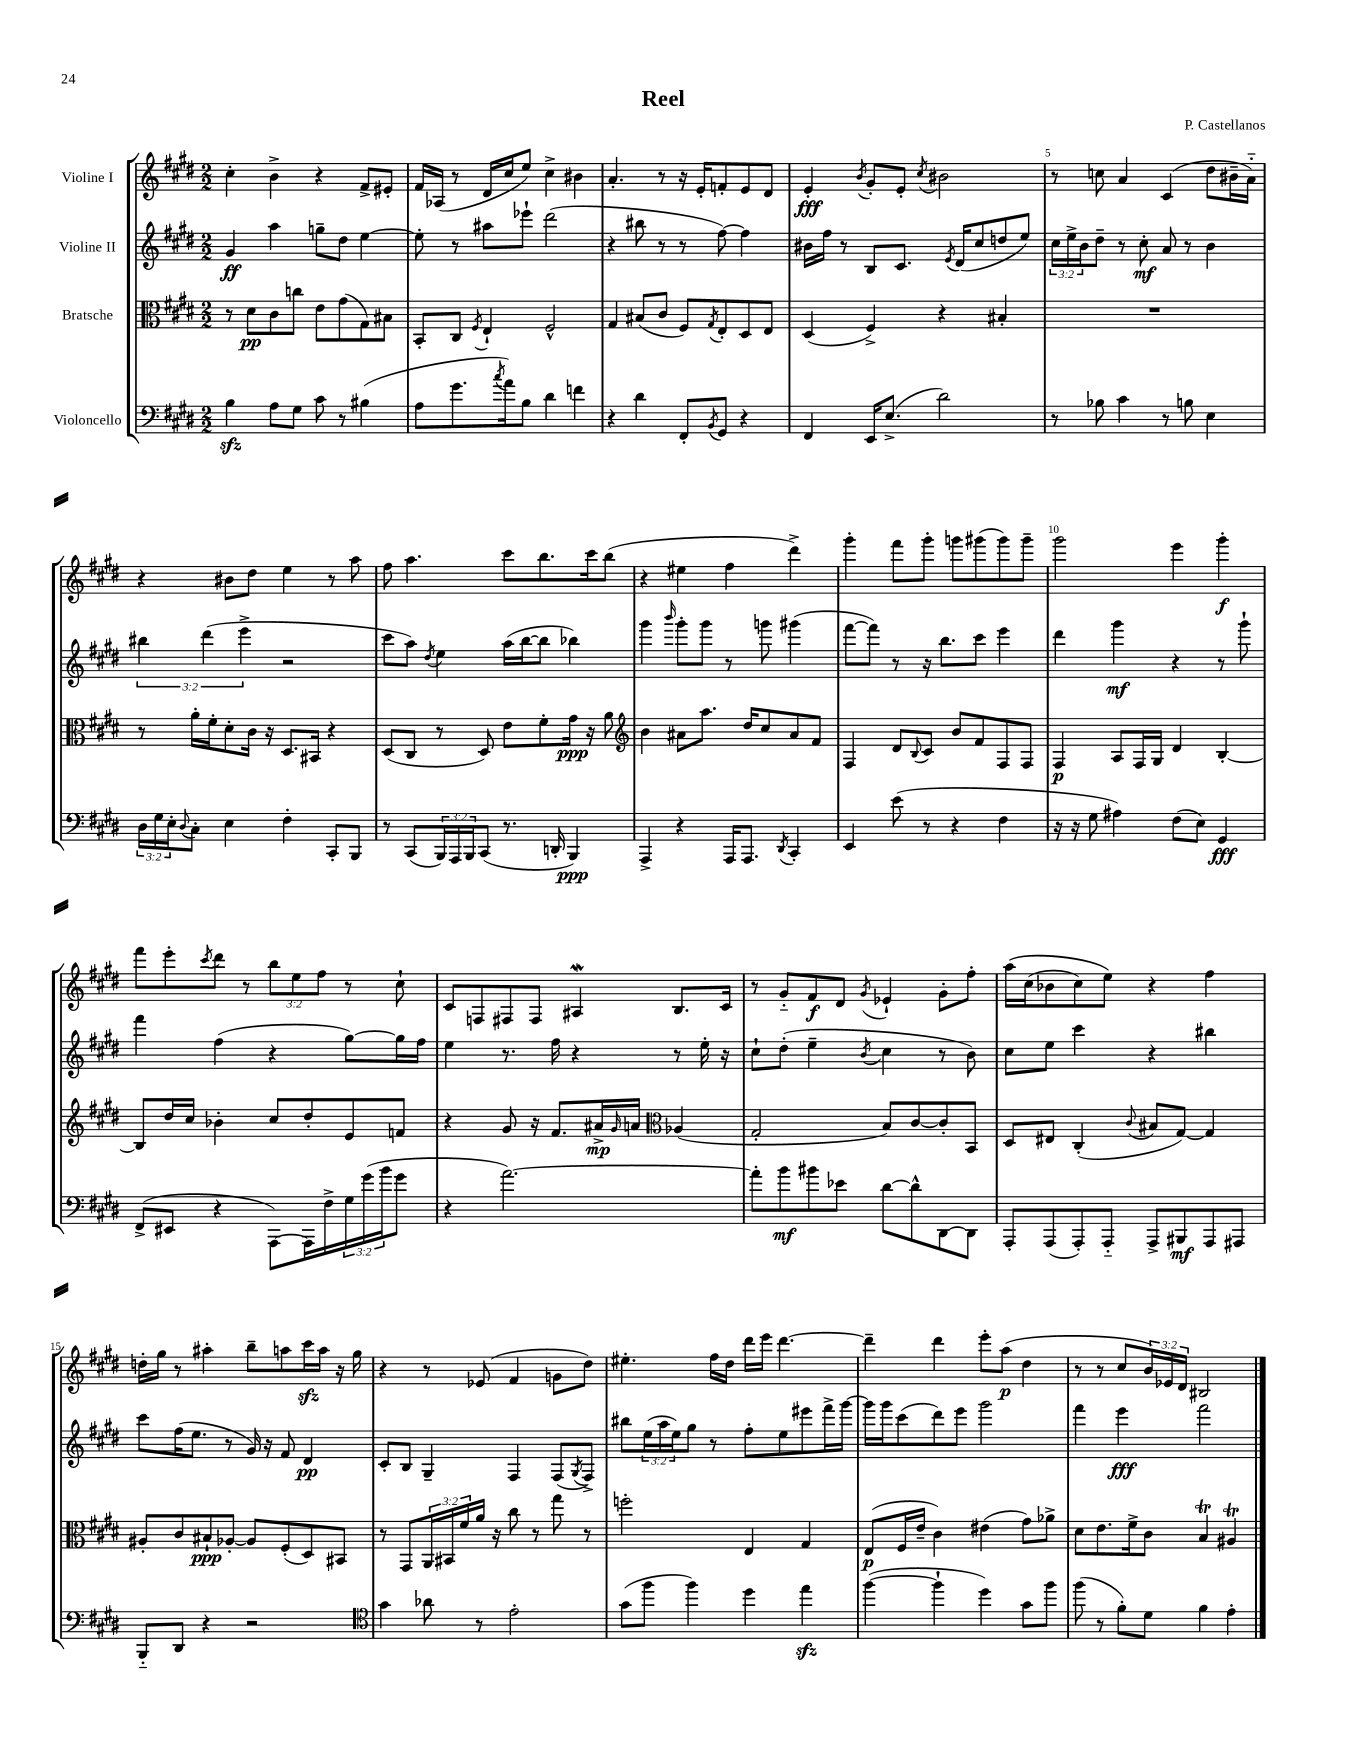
\header { title = "Reel" composer = "P. Castellanos" }
<<
\new StaffGroup <<
\new Staff = "s0" \with { instrumentName = "Violine I" } {
    \clef treble \key e \major \numericTimeSignature \time 2/2 \override Staff.TupletNumber.text = #tuplet-number::calc-fraction-text
    cis''4-. b'4-> r4 fis'8-> eis'8-. |
    fis'16 aes16( r8 dis'16 cis''16 e''8) cis''4-> bis'4 |
    a'4.-. r8 r16 e'16-. f'8-. e'8 dis'8 |
    e'4-.\fff \acciaccatura { b'8 } gis'8-. e'8-. \acciaccatura { cis''8 } bis'2 |
    r8 c''8 a'4 cis'4( dis''8 bis'16-- a'16-_) |
    r4 bis'8 dis''8 e''4 r8 a''8 |
    fis''8 a''4. cis'''8 b''8. cis'''16 b''8( |
    r4 eis''4 fis''4 dis'''4->) |
    gis'''4-. fis'''8 gis'''8-. g'''8 gis'''8( gis'''8) gis'''8-- |
    gis'''2 e'''4 gis'''4-.\f |
    fis'''8 e'''8-. \acciaccatura { cis'''8 } dis'''8 r8 \tuplet 3/2 { b''8 e''8 fis''8 } r8 cis''8-! |
    cis'8 f8 fis8 fis8 ais4\mordent b8. cis'16 |
    r8 gis'8-_ fis'8\f dis'8 \acciaccatura { gis'8 } ees'4-! gis'8-. fis''8-. |
    a''16\( cis''16( bes'8 cis''8) e''8\) r4 fis''4 |
    d''16-. gis''16 r8 ais''4-. b''8-- a''8 cis'''16\sfz a''16 r16 gis''16 |
    r4 r8 ees'8( fis'4 g'8 dis''8) |
    eis''4.-. fis''16 dis''16 dis'''16 e'''16 dis'''4.~ |
    dis'''4-- dis'''4 e'''8-. a''8\p( dis''4 |
    r8 r8 cis''8 \tuplet 3/2 { b'16) ees'16 dis'16 } bis2 \bar "|." |
}
\new Staff = "s1" \with { instrumentName = "Violine II" } {
    \clef treble \key e \major \numericTimeSignature \time 2/2 \override Staff.TupletNumber.text = #tuplet-number::calc-fraction-text
    gis'4\ff a''4 g''8-- dis''8 e''4~ |
    e''8-. r8 ais''8 ees'''8-! dis'''2( |
    r4 bis''8 r8 r8 fis''8~) fis''4 |
    bis'16 fis''16 r8 b8 cis'8. \acciaccatura { e'8 } dis'16( cis''8 d''8 e''8) |
    \tuplet 3/2 { cis''16 e''16-> b'16 } dis''8-- r8 cis''8-.\mf a'8 r8 b'4 |
    \tuplet 3/2 { bis''4 dis'''4( e'''4-> } r2 |
    cis'''8 a''8) \acciaccatura { dis''8 } e''4 a''16( b''16~ b''8 bes''4) |
    gis'''4 \grace { b'''16 } gis'''8-. gis'''8 r8 g'''8 gis'''4( |
    fis'''8~ fis'''8) r8 r16 b''8. cis'''8 e'''4 |
    dis'''4 gis'''4\mf r4 r8 gis'''8-! |
    fis'''4 fis''4( r4 gis''8~) gis''16 fis''16 |
    e''4 r8. fis''16 r4 r8 e''16-. r16 |
    cis''8-! dis''8-.( e''4-- \acciaccatura { b'8 } cis''4 r8 b'8) |
    cis''8 e''8 cis'''4 r4 bis''4 |
    cis'''8 fis''16( e''8. r8 gis'16) r16 fis'8 dis'4\pp |
    cis'8-. b8 gis4-- fis4 fis8( \acciaccatura { gis8 } fis8->) |
    bis''8 \tuplet 3/2 { e''16( a''16 e''16) } gis''8 r8 fis''8-. e''8 eis'''8 fis'''16-> gis'''16~ |
    gis'''16 gis'''16 cis'''8( dis'''8) e'''8 gis'''2 |
    fis'''4 e'''4\fff fis'''2 \bar "|." |
}
\new Staff = "s2" \with { instrumentName = "Bratsche" } {
    \clef alto \key e \major \numericTimeSignature \time 2/2 \override Staff.TupletNumber.text = #tuplet-number::calc-fraction-text
    r8 dis'8\pp cis'8 c''8 e'8 gis'8( gis8) bis8 |
    b,8-. cis8 \acciaccatura { fis8 } e4-! fis2-^ |
    gis4 bis8( cis'8 fis8) \acciaccatura { gis8 } e8-. dis8 e8 |
    dis4( fis4->) r4 bis4-. |
    R1 |
    r8 a'16-. fis'16-. dis'8-. cis'16 r16 dis8. bis,16 r4 |
    dis8( cis8 r8 dis8) e'8 fis'8-. gis'16\ppp r16 a'8 |
    \clef treble b'4 ais'8 a''8. dis''16 cis''8 ais'8 fis'8 |
    fis4 dis'8 \appoggiatura { b8 } cis'8 b'8 fis'8 fis8 fis8 |
    fis4\p a8 fis16 gis16 dis'4 b4~-. |
    b8 dis''16 cis''16 bes'4-. cis''8 dis''8-. e'8 f'8 |
    r4 gis'8 r16 fis'8. ais'16->\mp \grace { gis'16 } a'16 \clef alto aes4( |
    gis2-. b8) cis'8~ cis'8-. b,8 |
    dis8 eis8 cis4-.( \appoggiatura { cis'8 } bis8 gis8~) gis4 |
    ais8-. cis'8 bis8-!\ppp aes8~-. aes8 fis8-.( dis8) bis,8 |
    r8 gis,8 \tuplet 3/2 { a,16 bis,16 fis'16 } a'16 r16 cis''8 r8 gis''8 r8 |
    f''2-. e4 gis4 |
    e8\p( fis16 e'16-- cis'4) eis'4( gis'8) aes'8-> |
    dis'8 e'8. fis'16-> cis'8 b4\trill ais4\trill \bar "|." |
}
\new Staff = "s3" \with { instrumentName = "Violoncello" } {
    \clef bass \key e \major \numericTimeSignature \time 2/2 \override Staff.TupletNumber.text = #tuplet-number::calc-fraction-text
    b4\sfz a8 gis8 cis'8 r8 bis4( |
    a8 gis'8. \acciaccatura { cis''8 } a'16) b8 dis'4 f'4 |
    r4 dis'4 fis,8-. \acciaccatura { b,8 } gis,8 r4 |
    fis,4 e,16 e8.->( dis'2) |
    r8 bes8 cis'4 r8 b8 e4 |
    \tuplet 3/2 { dis16 gis16 e16-. } \appoggiatura { dis8 } cis8-. e4 fis4-. cis,8-. b,,8 |
    r8 cis,8( \tuplet 3/2 { b,,16) a,,16 b,,16 } cis,8( r8. d,16-. b,,4\ppp) |
    a,,4-> r4 a,,16 a,,8. \acciaccatura { dis,8 } cis,4-. |
    e,4 e'8( r8 r4 fis4 |
    r16 r16 gis8 ais4) fis8( e8) gis,4\fff |
    fis,8->( eis,8 r4 a,,8~) a,,16 fis16-> \tuplet 3/2 { gis16 gis'16( b'16 } gis'8 |
    r4 a'2.~) |
    a'8-. b'8\mf bis'8 ees'8 dis'8~ dis'8-^ dis,8~ dis,8 |
    a,,8-. a,,8( a,,8-.) a,,8-_ a,,8-> bis,,8\mf a,,8 ais,,8 |
    b,,8-_ dis,8 r4 r2 |
    \clef tenor gis'4 aes'8 r8 e'2-. |
    gis'8( fis''8 fis''4) dis''4 e''4\sfz |
    fis''4~( fis''4-! dis''4) gis'8 fis''8 |
    fis''8( r8 fis'8-.) dis'8 fis'4 e'4-. \bar "|." |
}
>>
>>
\layout { \context { \Score \override BarNumber.break-visibility = ##(#f #t #t) barNumberVisibility = #(every-nth-bar-number-visible 5) } }
